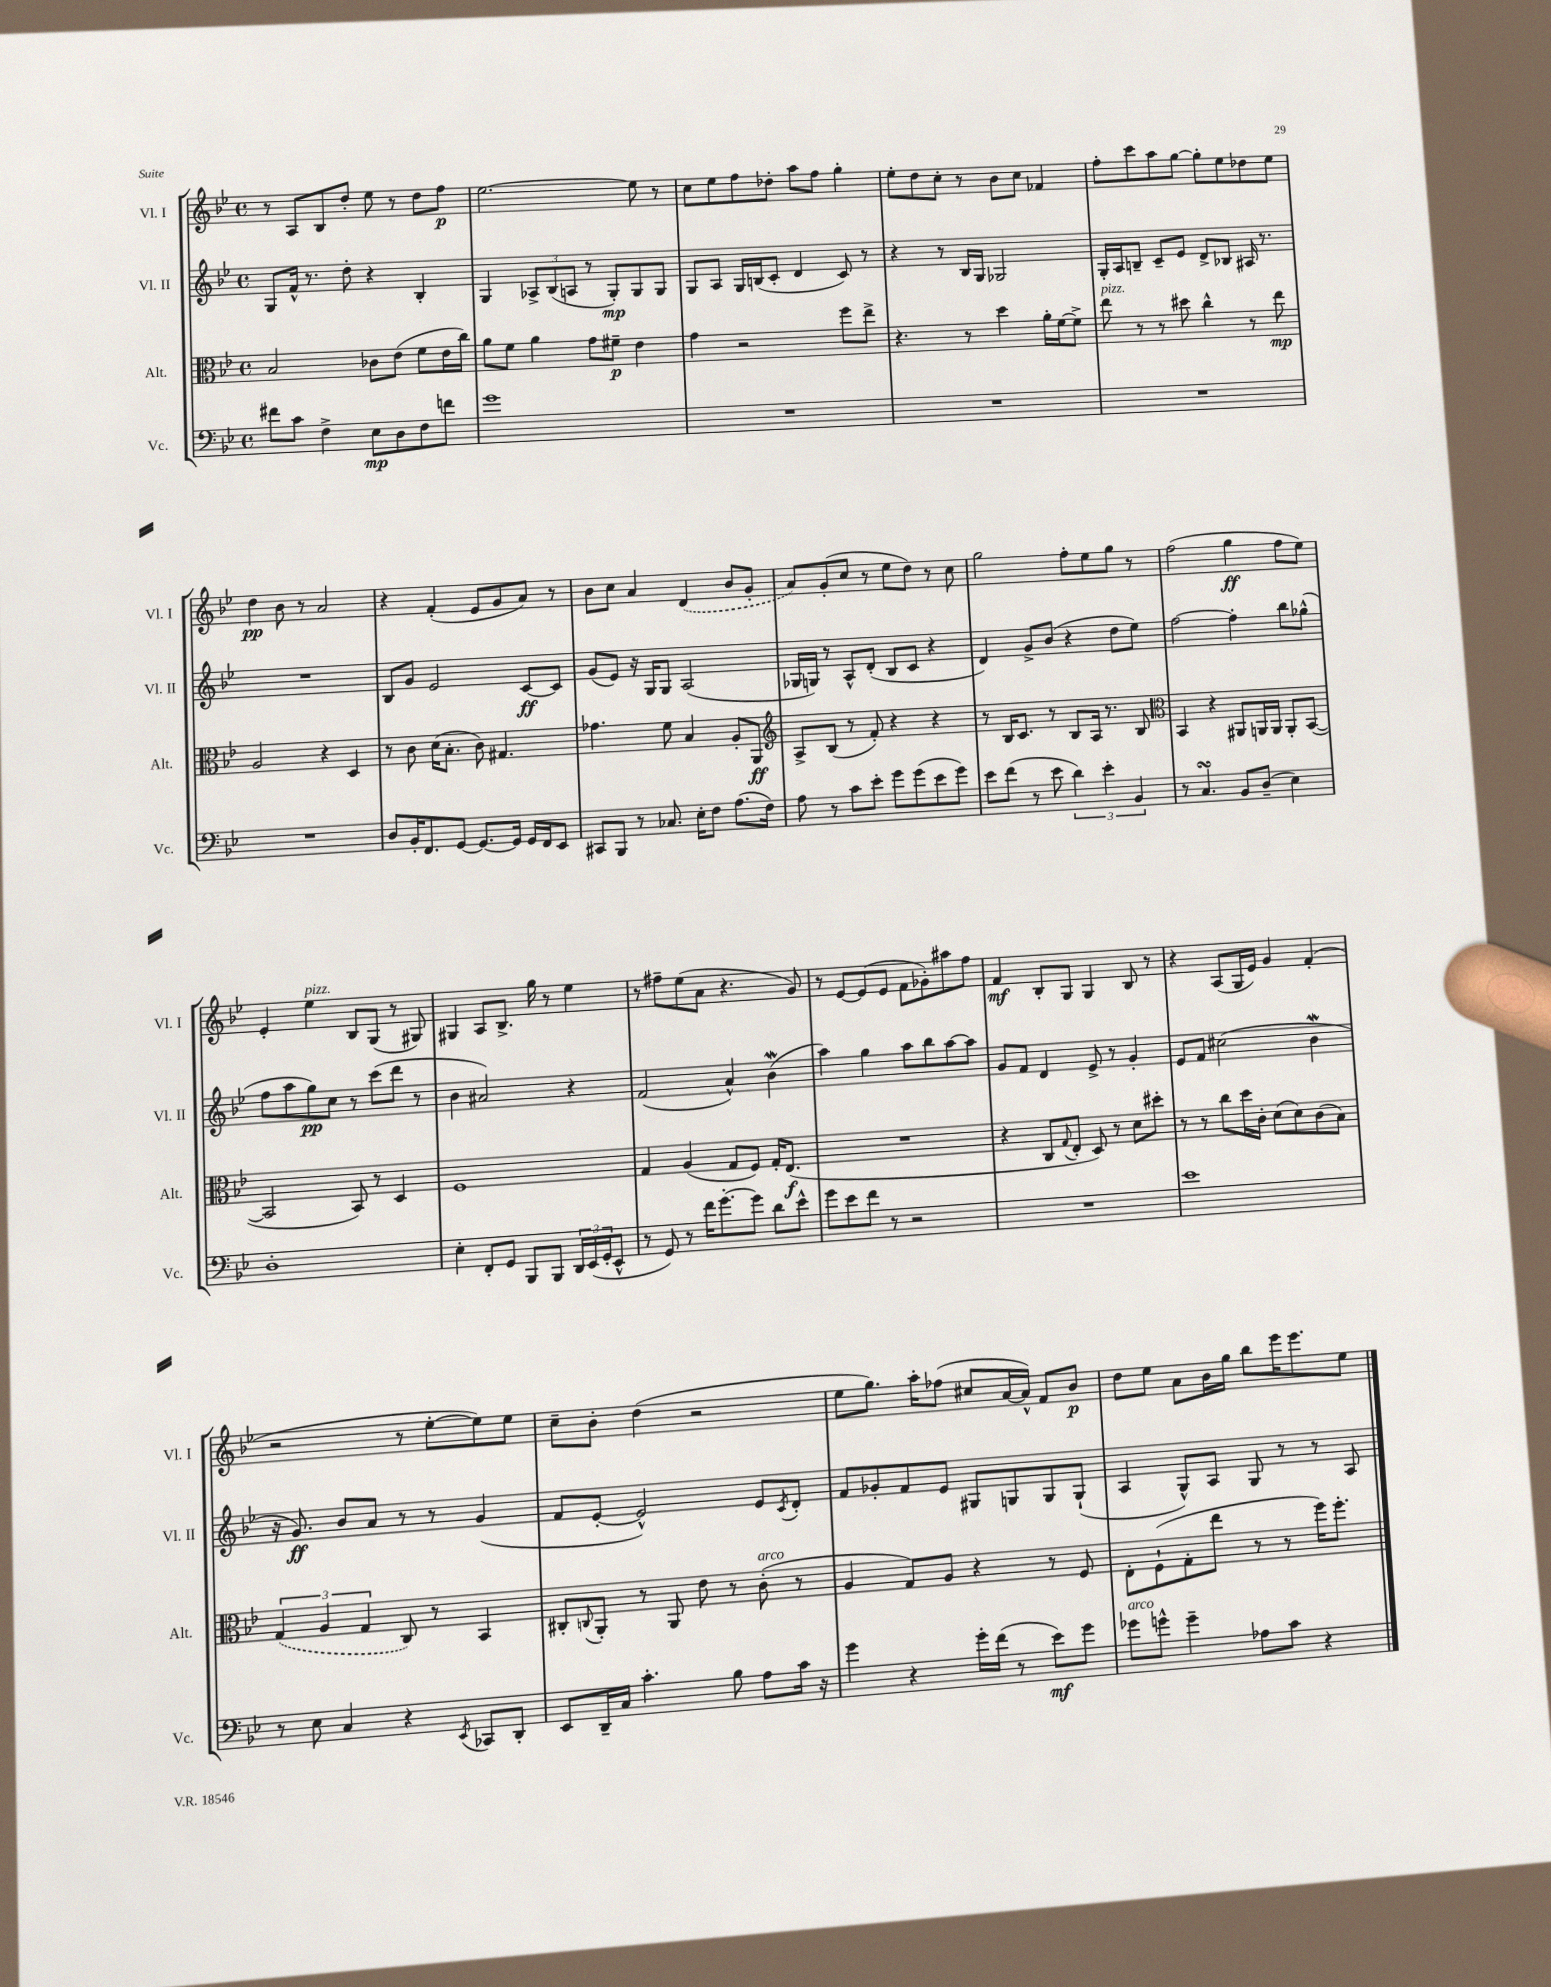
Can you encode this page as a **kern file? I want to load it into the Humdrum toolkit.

**kern	**dynam	**kern	**dynam	**kern	**dynam	**kern	**dynam
*part4	*part4	*part3	*part3	*part2	*part2	*part1	*part1
*staff4	*staff4	*staff3	*staff3	*staff2	*staff2	*staff1	*staff1
*I"Vc.	*	*I"Alt.	*	*I"Vl. II	*	*I"Vl. I	*
*I'Vc.	*	*I'Alt.	*	*I'Vl. II	*	*I'Vl. I	*
*clefF4	*	*clefC3	*	*clefG2	*	*clefG2	*
*k[b-e-]	*	*k[b-e-]	*	*k[b-e-]	*	*k[b-e-]	*
*M4/4	*	*M4/4	*	*M4/4	*	*M4/4	*
*met(c)	*	*met(c)	*	*met(c)	*	*met(c)	*
=10	=10	=10	=10	=10	=10	=10	=10
8f#X\L	.	2B-/	.	8G/L	.	8r	.
8c\J	.	.	.	16f^^/Jk	.	8A/L	.
.	.	.	.	8.r	.	.	.
4F^\	.	.	.	.	.	8B-/	.
.	.	.	.	8dd'\	.	8dd'/J	.
8E-\L	mp	8c-X\L	.	4r	.	8ee-\	.
8D\	.	(8e-\J	.	.	.	8r	.
8F\	.	8f\L	.	4B-'/	.	8dd\L	.
8fn\J	.	16e-\L	.	.	.	8ff\J	p
.	.	16cc\JJ)	.	.	.	.	.
=11	=11	=11	=11	=11	=11	=11	=11
1g	.	8a\L	.	4G/	.	[2.ee-\	.
.	.	8f\J	.	.	.	.	.
.	.	4a\	.	12A-X^/L	.	.	.
.	.	.	.	(12B-/	.	.	.
.	.	.	.	12An/J	.	.	.
.	.	8g\L	.	8r	.	.	.
.	.	8f#X~\J	p	8G'/L)	mp	.	.
.	.	4e-\	.	8G/	.	8ee-\]	.
.	.	.	.	8G/J	.	8r	.
=12	=12	=12	=12	=12	=12	=12	=12
1r	.	4g\	.	8G/L	.	8cc\L	.
.	.	.	.	8A/J	.	8ee-\	.
.	.	2r	.	16G/LL	.	8ff\	.
.	.	.	.	(16Bn/J	.	.	.
.	.	.	.	8c'/J	.	8dd-X'\J	.
.	.	.	.	4d/	.	8aa\L	.
.	.	.	.	.	.	8ff\J	.
.	.	8ff\L	.	8c/)	.	4gg'\	.
.	.	8ee-^\J	.	8r	.	.	.
=13	=13	=13	=13	=13	=13	=13	=13
1r	.	4.r	.	4r	.	8ee-'\L	.
.	.	.	.	.	.	8dd\	.
.	.	.	.	8r	.	8cc'\J	.
.	.	8r	.	16B-/LL	.	8r	.
.	.	.	.	16G/JJ	.	.	.
.	.	4dd\	.	2G-X/	.	8b-\L	.
.	.	.	.	.	.	8cc\J	.
.	.	16a'\LL	.	.	.	4f-X/	.
.	.	[16f\J	.	.	.	.	.
.	.	8f^\J]	.	.	.	.	.
=14	=14	=14	=14	=14	=14	=14	=14
!	!	!LO:TX:a:i:t=pizz.	!	!	!	!	!
1r	.	8ee-\	.	16G'/LL	.	8ff'\L	.
.	.	.	.	16A/J	.	.	.
.	.	8r	.	8Bn~/J	.	8ccc\	.
.	.	8r	.	8c~/L	.	8aa\	.
.	.	8dd#X\	.	8e-/J	.	[8gg\J	.
.	.	4cc^^\	.	8d^/L	.	8gg'\L]	.
.	.	.	.	8B-X/J	.	8ee-\	.
.	.	8r	.	16A#X/	.	8dd-X\	.
.	.	.	.	8.r	.	.	.
.	.	8ee-\	mp	.	.	8ee-\J	.
!!LO:LB:g=z
=15	=15	=15	=15	=15	=15	=15	=15
1r	.	2A/	.	1r	.	4dd\	pp
.	.	.	.	.	.	8b-\	.
.	.	.	.	.	.	8r	.
.	.	4r	.	.	.	2a/	.
.	.	4D/	.	.	.	.	.
=16	=16	=16	=16	=16	=16	=16	=16
8D/L	.	8r	.	8B-/L	.	4r	.
16BB-'/K	.	8c\	.	8g/J	.	.	.
8.FF/	.	.	.	.	.	.	.
.	.	(16d\KL	.	2e-/	.	(4f'/	.
.	.	8.B-'\J	.	.	.	.	.
[8GG/J	.	.	.	.	.	.	.
8.GG/L_	.	8c\)	.	.	.	8e-/L	.
.	.	4.G#X/	.	.	.	8g/	.
16GG/Jk]	.	.	.	.	.	.	.
16GG/LL	.	.	.	[8c/L	ff	8a/J)	.
16FF/J	.	.	.	.	.	.	.
8EE-/J	.	.	.	8c/J]	.	8r	.
=17	=17	=17	=17	=17	=17	=17	=17
8CC#X/L	.	4.g-X\	.	(8g/L	.	8b-\L	.
8BBB-/J	.	.	.	8e-/J)	.	8cc\J	.
8r	.	.	.	16r	.	4a/	.
.	.	.	.	16G/KL	.	.	.
8.C-X/	.	8f\	.	8G/J	.	.	.
.	.	4B-/	.	(2A/	.	(4d/	.
16E-'\KL	.	.	.	.	.	.	.
8F\J	.	.	.	.	.	.	.
(8.A\L	.	8A'/L	.	.	.	8b-/L	.
.	.	8AA/J	ff	.	.	8g'/J	.
16F\Jk)	.	.	.	.	.	.	.
=18	=18	=18	=18	=18	=18	=18	=18
*	*	*clefG2	*	*	*	*	*
8A\	.	8A^/L	.	16G-X/LL	.	8a/L)	.
.	.	.	.	16Gn/JJ)	.	.	.
8r	.	(8B-/J	.	8r	.	(8g'/	.
8c\L	.	8r	.	8A^^/L	.	8cc/J	.
8e-'\J	.	8f'/)	.	(8d'/J	.	8r	.
8g\L	.	4r	.	8B-/L	.	8ee-\L	.
(8g\	.	.	.	8c/J	.	8dd\J)	.
8e-\	.	4r	.	4r	.	8r	.
8g\J)	.	.	.	.	.	8cc\	.
=19	=19	=19	=19	=19	=19	=19	=19
8e-\L	.	8r	.	4d/)	.	2gg\	.
(8f\J	.	16B-/KL	.	.	.	.	.
.	.	8.c/J	.	.	.	.	.
8r	.	.	.	8g^/L	.	.	.
8e-\	.	8r	.	(8b-/J	.	.	.
6d\)	.	8B-/L	.	4r	.	8ff'\L	.
.	.	16A/Jk	.	.	.	8ee-\	.
6e-'\	.	.	.	.	.	.	.
.	.	8.r	.	.	.	.	.
.	.	.	.	8dd\L	.	8gg\J	.
6BB-/	.	.	.	.	.	.	.
.	.	8B-/	.	8ee-\J)	.	8r	.
=20	=20	=20	=20	=20	=20	=20	=20
*	*	*clefC3	*	*	*	*	*
8r	.	4BB-/	.	[2ff\	.	(2ff\	.
4.CsSSS/	.	.	.	.	.	.	.
.	.	4r	.	.	.	.	.
8BB-/L	.	8AA#X/L	.	4ff'\]	.	4gg\	ff
(8D~/J	.	16AAn/L	.	.	.	.	.
.	.	16AA/JJ	.	.	.	.	.
4E-\)	.	8AA'/L	.	8bb-\L	.	8ff\L	.
.	.	([8BB-/J	.	(8gg-X^^\J	.	8ee-\J)	.
!!LO:LB:g=z
=21	=21	=21	=21	=21	=21	=21	=21
1D'	.	2BB-/]	.	8ff\L	.	4e-'/	.
.	.	.	.	8aa\	.	.	.
!	!	!	!	!	!	!LO:TX:a:i:t=pizz.	!
.	.	.	.	8gg\)	pp	4ee-\	.
.	.	.	.	8cc\J	.	.	.
.	.	8BB-/)	.	8r	.	8B-/L	.
.	.	8r	.	(8ccc\L	.	(8G/J	.
.	.	4D/	.	8ddd\J	.	8r	.
.	.	.	.	8r	.	8G#X/)	.
=22	=22	=22	=22	=22	=22	=22	=22
4E-'\	.	1F	.	4b-\	.	4G#X/	.
8FF'/L	.	.	.	2a#X/)	.	8A/L	.
8GG/J	.	.	.	.	.	8.B-^/J	.
8BBB-/L	.	.	.	.	.	.	.
.	.	.	.	.	.	16gg\	.
8BBB-/J	.	.	.	.	.	8r	.
24DD/LL	.	.	.	4r	.	4ee-\	.
(24EE-/	.	.	.	.	.	.	.
24GG'/J	.	.	.	.	.	.	.
8EE-^^/J	.	.	.	.	.	.	.
=23	=23	=23	=23	=23	=23	=23	=23
8r	.	4G/	.	(2f/	.	8r	.
8GG/)	.	.	.	.	.	8ff#X~\L	.
8r	.	(4A/	.	.	.	(8ee-\	.
16f\KL	.	.	.	.	.	8a\J	.
[8.g'\	.	.	.	.	.	.	.
.	.	8G/L	.	4a^^/)	.	4.r	.
8g\J]	.	8F/J)	.	.	.	.	.
8d\L	.	16G'/KL	.	(4b-w\	.	.	.
.	.	(8.E-/J	f	.	.	.	.
8e-^^\J	.	.	.	.	.	8g/)	.
=24	=24	=24	=24	=24	=24	=24	=24
8g\L	.	1r	.	4aa\)	.	8r	.
8e-\	.	.	.	.	.	[8e-/L	.
8f\J	.	.	.	4gg\	.	(8e-/]	.
8r	.	.	.	.	.	8e-/J	.
2r	.	.	.	8aa\L	.	8f\L	.
.	.	.	.	8bb-\	.	8g-X'\)	.
.	.	.	.	[8aa\	.	8aa#X\	.
.	.	.	.	8aa\J]	.	8ff\J	.
=25	=25	=25	=25	=25	=25	=25	=25
1r	.	4r	.	8g/L	.	4f/	mf
.	.	.	.	8f/J	.	.	.
.	.	8C/L	.	4d/	.	8B-'/L	.
.	.	8qqG/	.	.	.	.	.
.	.	8E-'/J	.	.	.	8G/J	.
.	.	8D/)	.	8e-^/	.	4G/	.
.	.	8r	.	8r	.	.	.
.	.	8d\L	.	4g'/	.	8B-/	.
.	.	8dd#X'\J	.	.	.	8r	.
=26	=26	=26	=26	=26	=26	=26	=26
1e-	.	8r	.	8e-/L	.	4r	.
.	.	8r	.	8f/J	.	.	.
.	.	8cc\L	.	(2cc#X\	.	(8A/L	.
.	.	16dd\L	.	.	.	16G/L	.
.	.	16c'\JJ	.	.	.	16e-/JJ)	.
.	.	(8d\L	.	.	.	4g/	.
.	.	8d\)	.	.	.	.	.
.	.	(8c\	.	4b-w\	.	(4f'/	.
.	.	8B-\J)	.	.	.	.	.
!!LO:LB:g=z
=27	=27	=27	=27	=27	=27	=27	=27
8r	.	(6G/	.	16r	.	2r	.
.	.	.	.	8.g/)	ff	.	.
8E-\	.	.	.	.	.	.	.
.	.	6A/	.	.	.	.	.
4C/	.	.	.	8b-/L	.	.	.
.	.	6G/	.	.	.	.	.
.	.	.	.	8a/J	.	.	.
4r	.	8C/)	.	8r	.	8r	.
.	.	8r	.	8r	.	[8ee-'\L	.
8qEE-/	.	.	.	.	.	.	.
8CC-X/L	.	4BB-/	.	(4g/	.	8ee-\])	.
8DD'/J	.	.	.	.	.	8ee-\J	.
=28	=28	=28	=28	=28	=28	=28	=28
8EE-/L	.	8C#X'/L	.	8f/L	.	8cc~\L	.
.	.	8qqCn/	.	.	.	.	.
16DD~/L	.	8AA'/J	.	[8e-'/J	.	8b-'\J	.
16C/JJ	.	.	.	.	.	.	.
4.c'\	.	8r	.	2e-^^/])	.	(4dd\	.
.	.	8AA/	.	.	.	.	.
.	.	8e-\	.	.	.	2r	.
8B-\	.	8r	.	.	.	.	.
!	!	!LO:TX:a:i:t=arco	!	!	!	!	!
8A\L	.	(8c'\	.	8e-/L	.	.	.
.	.	.	.	8qc/	.	.	.
16c\Jk	.	8r	.	8d'/J	.	.	.
16r	.	.	.	.	.	.	.
=29	=29	=29	=29	=29	=29	=29	=29
4g\	.	4A/	.	8f/L	.	8ee-\L	.
.	.	.	.	8g-X'/	.	8.gg\J)	.
4r	.	8G/L)	.	8f/	.	.	.
.	.	.	.	.	.	16aa'\KL	.
.	.	8A/J	.	8e-/J	.	(8ff-X\J	.
16g'\LL	.	4r	.	8G#X/L	.	8cc#X/L	.
(16f\JJ	.	.	.	.	.	.	.
8r	.	.	.	8Gn/	.	[16a/L	.
.	.	.	.	.	.	16a^^/JJ])	.
8e-\L)	mf	8r	.	8G/	.	8f/L	.
8g\J	.	8F/	.	(8G`/J	.	8b-/J	p
=30	=30	=30	=30	=30	=30	=30	=30
!LO:TX:a:i:t=arco	!	!	!	!	!	!	!
8g-X\L	.	8E-'\L	.	4A/	.	8dd\L	.
8gn^^\J	.	(8F`\	.	.	.	8ee-\J	.
4g~\	.	8G'\	.	8G^^/L)	.	8a\L	.
.	.	8ee-\J	.	8A/J	.	16b-\L	.
.	.	.	.	.	.	16gg\JJ	.
8A-X\L	.	8r	.	8G/	.	8bb-\L	.
8c\J	.	8r	.	8r	.	16eee-\K	.
.	.	.	.	.	.	8.eee-\	.
4r	.	16ff\KL)	.	8r	.	.	.
.	.	8.ff'\J	.	.	.	.	.
.	.	.	.	8A/	.	8ee-\J	.
==	==	==	==	==	==	==	==
*-	*-	*-	*-	*-	*-	*-	*-
